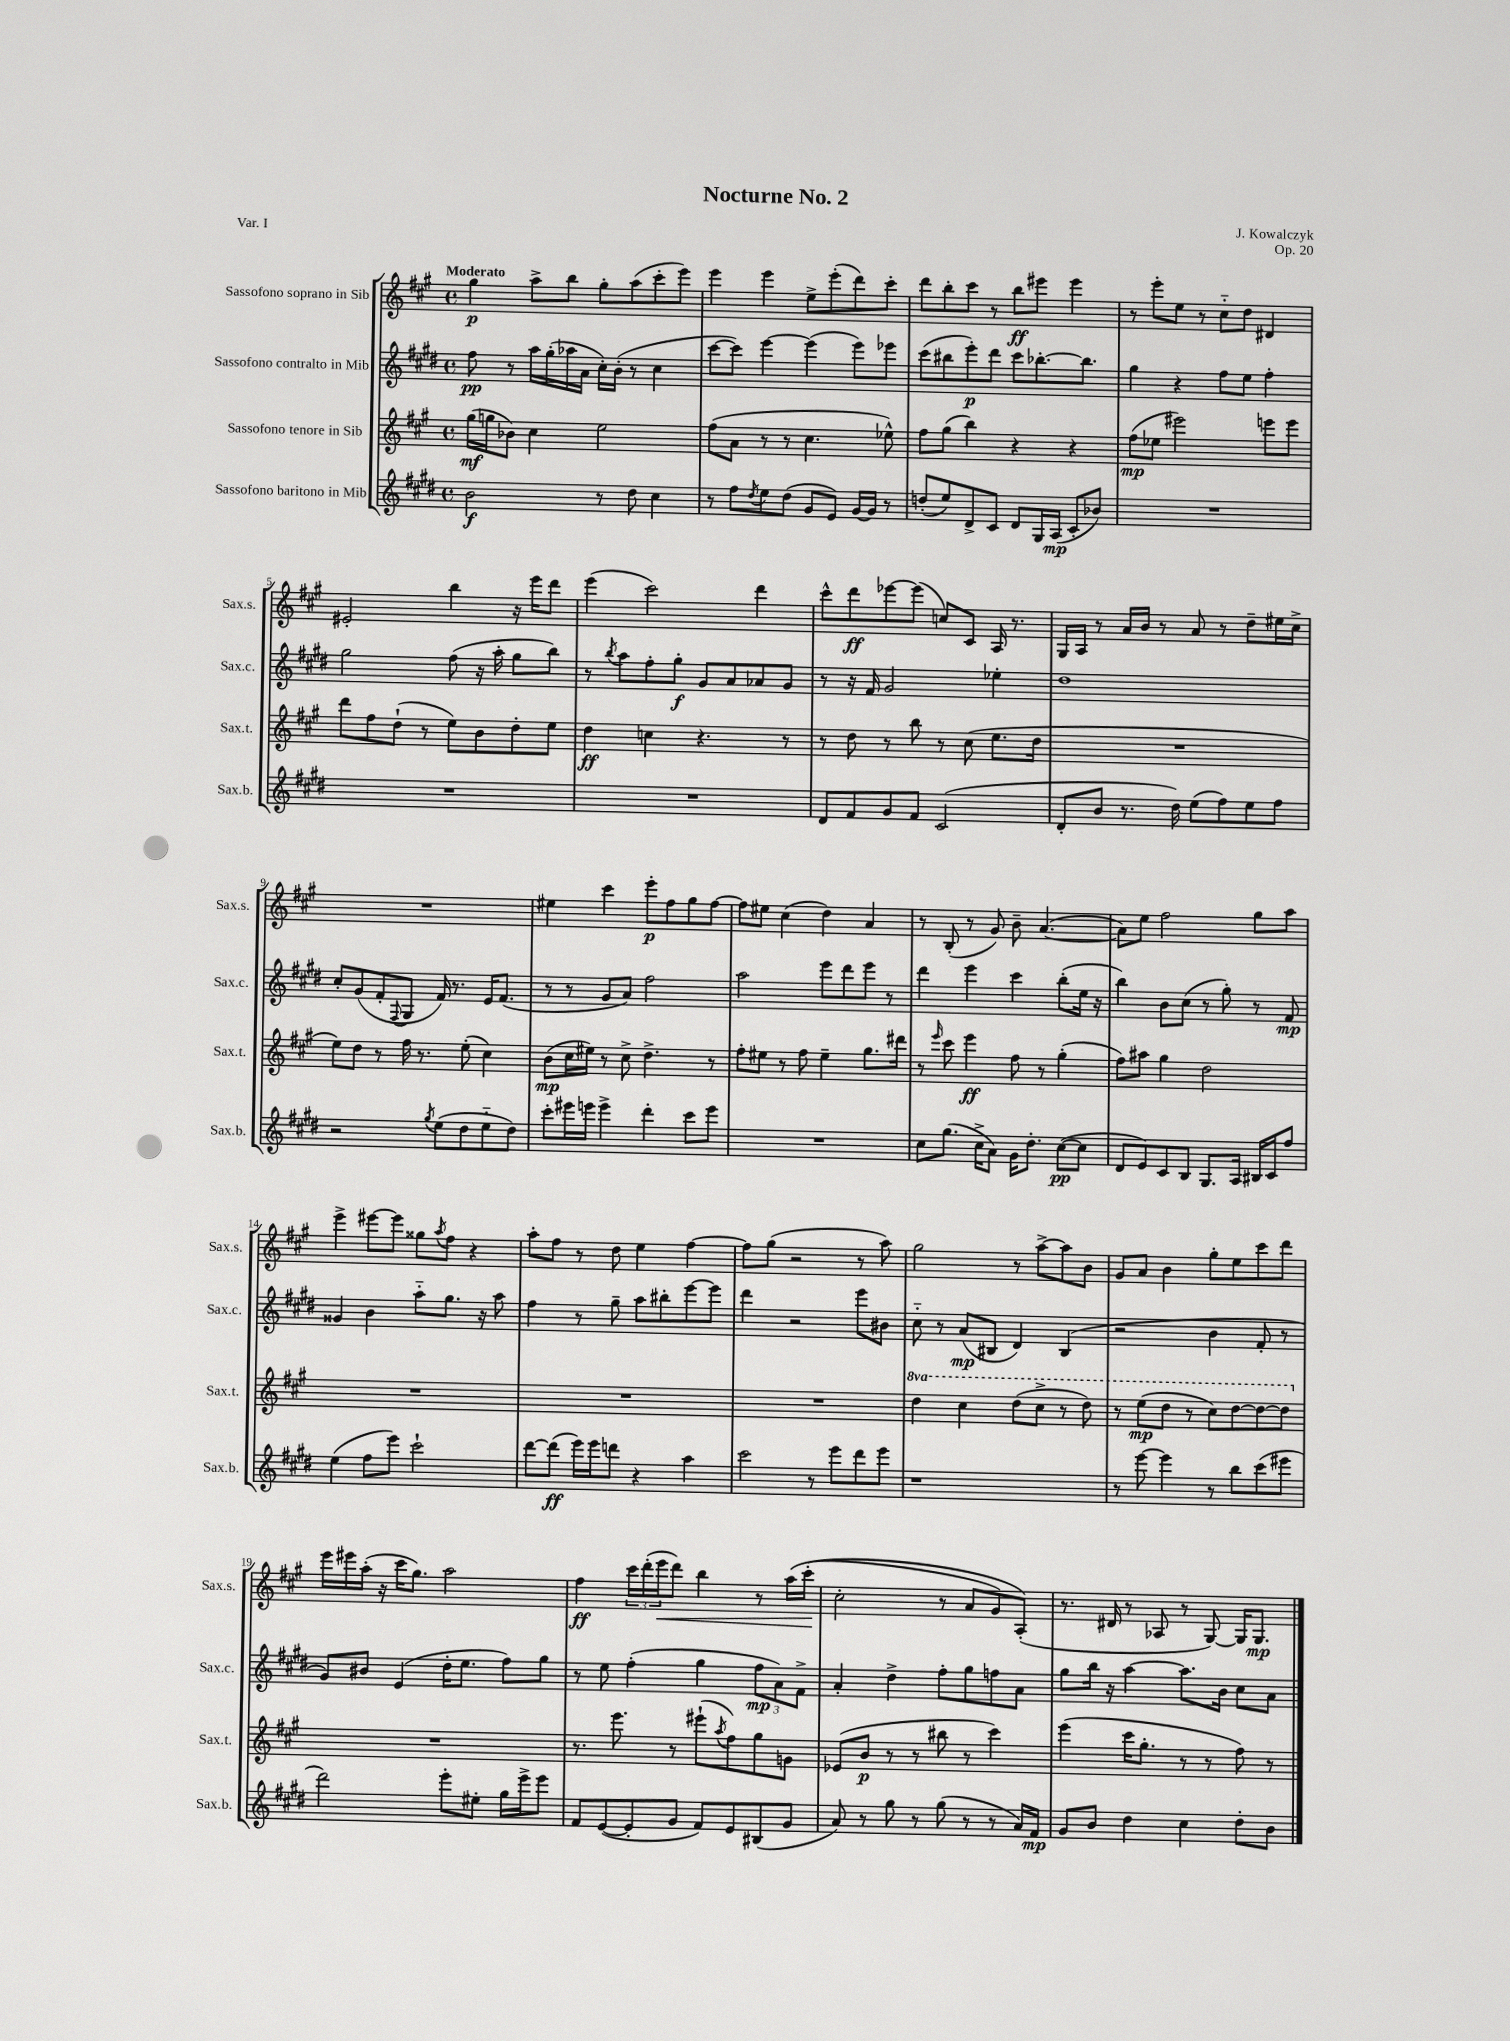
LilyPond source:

\header { title = "Nocturne No. 2" composer = "J. Kowalczyk" opus = "Op. 20" piece = "Var. I" }
<<
\new StaffGroup <<
\new Staff = "s0" \with { instrumentName = "Sassofono soprano in Sib" shortInstrumentName = "Sax.s." } {
    \clef treble \key a \major \defaultTimeSignature \time 4/4 \tempo "Moderato"
    gis''4\p a''8-> b''8 gis''8-. a''8( cis'''8-. e'''8) |
    e'''4 e'''4 e''8-> e'''8-.( d'''8) cis'''8-. |
    d'''8 b''8-. cis'''8 r8 b''8\ff eis'''8 eis'''4 |
    r8 e'''8-. e''8 r8 cis''8-_ d''8 dis'4 |
    eis'2-. b''4 r16 e'''16 d'''8 |
    e'''4( cis'''2) d'''4 |
    cis'''8-^ d'''8\ff ees'''8~ ees'''8( c''8) cis'8 a16 r8. |
    gis16 a16 r8 a'16 b'16 r8 a'8 r8 d''8-- eis''16 cis''16-> |
    R1 |
    eis''4 cis'''4 e'''8-.\p fis''8 gis''8 fis''8~ |
    fis''8 eis''8 cis''4( d''4) a'4 |
    r8 b8-.( r8 gis'8) b'8-- a'4.~( |
    a'8) e''8 fis''2 gis''8 a''8 |
    e'''4-> eis'''8~ eis'''8 gisis''8 \acciaccatura { a''8 } fis''8 r4 |
    a''8-. fis''8 r8 d''8 e''4 fis''4~ |
    fis''8 gis''8( r2 r8 a''8) |
    gis''2 r8 a''8~-> a''8 b'8 |
    gis'8 a'8 b'4 gis''8-. e''8 cis'''8 d'''8 |
    e'''16 eis'''16 a''16-.( r16 cis'''16 gis''8.) a''2 |
    fis''4\ff \tuplet 3/2 { cis'''16 d'''16-.( e'''16\< } d'''8) b''4 r8 a''16\( cis'''16-.\!( |
    cis''2-. r8 a'8 gis'8) a8-.(\) |
    r8. dis'16 r8 aes8 r8 gis8~) gis16 gis8.\mp \bar "|." |
}
\new Staff = "s1" \with { instrumentName = "Sassofono contralto in Mib" shortInstrumentName = "Sax.c." } {
    \clef treble \key e \major \defaultTimeSignature \time 4/4
    fis''8\pp r8 a''16 gis''16-.( aes''16 a'16 cis''16-.) b'16-.( r8 cis''4 |
    cis'''8~ cis'''8) e'''4~ e'''4( e'''8) ees'''8 |
    cis'''8( bis''8 e'''8-.\p) dis'''8 cis'''8 bes''8.~-. bes''8. |
    gis''4 r4 fis''8 e''8 fis''4-. |
    gis''2 fis''8( r16 a''16-. gis''8 b''8) |
    r8 \acciaccatura { b''8 } a''8 fis''8-. gis''8-.\f gis'8 a'8 aes'8 gis'8 |
    r8 r16 fis'16 gis'2 ees''4-. |
    dis''1 |
    cis''8-. gis'8( fis'8-. \appoggiatura { fis8 } gis8 fis'16) r8. e'16 fis'8.( |
    r8 r8 gis'8 a'8) fis''2 |
    a''2 e'''8 dis'''8 e'''8 r8 |
    dis'''4 e'''4 cis'''4 b''8-.( e''16 r16 |
    b''4) b'8 cis''8( r8 gis''8-.) r8 fis'8\mp |
    gisis'4 b'4 a''8-_ gis''8. r16 a''8 |
    fis''4 r8 gis''8-- a''8 bis''8-. e'''8~ e'''8 |
    dis'''4 r2 e'''8 bis'8 |
    cis''8-_ r8 a'8\mp( bis8 dis'4) bis4( |
    r2 b'4 fis'8-. r8 |
    gis'8) bis'8 e'4( dis''16-. e''8. fis''8) gis''8 |
    r8 e''8 fis''4-.( gis''4 \tuplet 3/2 { fis''8\mp a'8) fis'8-> } |
    a'4-. dis''4-> fis''8-. gis''8 f''8 a'8 |
    gis''8 b''16 r16 a''4~ a''8. b'16 cis''8 a'8 \bar "|." |
}
\new Staff = "s2" \with { instrumentName = "Sassofono tenore in Sib" shortInstrumentName = "Sax.t." } {
    \clef treble \key a \major \defaultTimeSignature \time 4/4 \set Staff.ottavationMarkups = #ottavation-simple-ordinals
    gis''16\mf( g''16 bes'8) cis''4 e''2 |
    fis''8( a'8 r8 r8 cis''4. ees''8-^) |
    fis''8 gis''8( b''4) r4 r4 |
    fis''8\mp( ees''8 eis'''2) e'''8 e'''8 |
    d'''8 fis''8 d''8-!( r8 e''8) b'8 d''8-. e''8 |
    d''4\ff c''4 r4. r8 |
    r8 d''8 r8 b''8 r8 cis''8( e''8. d''16 |
    R1 |
    e''8) d''8 r8 fis''16 r8. e''8-.( cis''4) |
    b'8\mp( cis''16 eis''16) r8 cis''8-> d''4.-> r8 |
    fis''8-. eis''8 r8 fis''8 eis''4-- gis''8. dis'''16 |
    r8 \grace { e'''16 } cis'''8 e'''4\ff fis''8 r8 gis''4-.( |
    fis''8) ais''8 gis''4 d''2 |
    R1 |
    R1 |
    R1 |
    \ottava #1 d'''4 cis'''4 d'''8( cis'''8-> r8 d'''8) |
    r8 e'''8\mp( d'''8 r8 cis'''8) d'''8~ d'''8~ d'''8 \ottava #0 |
    R1 |
    r8. e'''8. r8 eis'''8-!( \acciaccatura { a''8 } fis''8) gis''8 g'8 |
    ees'8( b'8\p r8 r8 bis''8 r8 cis'''4) |
    e'''4( cis'''16 gis''8.-. r8 r8 fis''8) r8 \bar "|." |
}
\new Staff = "s3" \with { instrumentName = "Sassofono baritono in Mib" shortInstrumentName = "Sax.b." } {
    \clef treble \key e \major \defaultTimeSignature \time 4/4
    b'2\f r8 dis''8 cis''4 |
    r8 fis''8 \acciaccatura { dis''8 } e''8 dis''8( gis'8 e'8) gis'16~ gis'16 r8 |
    d''8-.( e''8) dis'8-> cis'8 dis'8 gis16 a16\mp( cis'8-. bes'8) |
    R1 |
    R1 |
    R1 |
    dis'8 fis'8 gis'8 fis'8 cis'2( |
    dis'8-. b'8 r8. dis''16) e''8( fis''8) e''8 fis''8 |
    r2 \acciaccatura { gis''8 } e''8( dis''8 e''8-_ dis''8) |
    cis'''8-. eis'''16 e'''16 e'''4-> dis'''4-. cis'''8 e'''8 |
    R1 |
    cis''8 gis''8.( cis''16-> a'8) gis'16 dis''8.-. cis''8~\pp( cis''8 |
    dis'8 e'8) cis'8 b8 gis8. a16 bis16 cis'16 fis''8 |
    e''4( fis''8 e'''8) cis'''2-! |
    dis'''8~ dis'''8\ff( e'''16) e'''16 d'''8 r4 a''4 |
    cis'''2 r8 e'''8 dis'''8 e'''8 |
    r1 |
    r8 e'''8~ e'''4 r8 b''8 cis'''8( eis'''8 |
    dis'''2) e'''8-. eis''8-. gis''16 e'''16-> e'''8 |
    fis'8 e'8~( e'8-. gis'8 fis'8) e'8 bis8( gis'8 |
    a'8) r8 gis''8 r8 gis''8( r8 r8 a'16) fis'16\mp |
    gis'8 b'8 dis''4 cis''4 dis''8-. b'8 \bar "|." |
}
>>
>>
